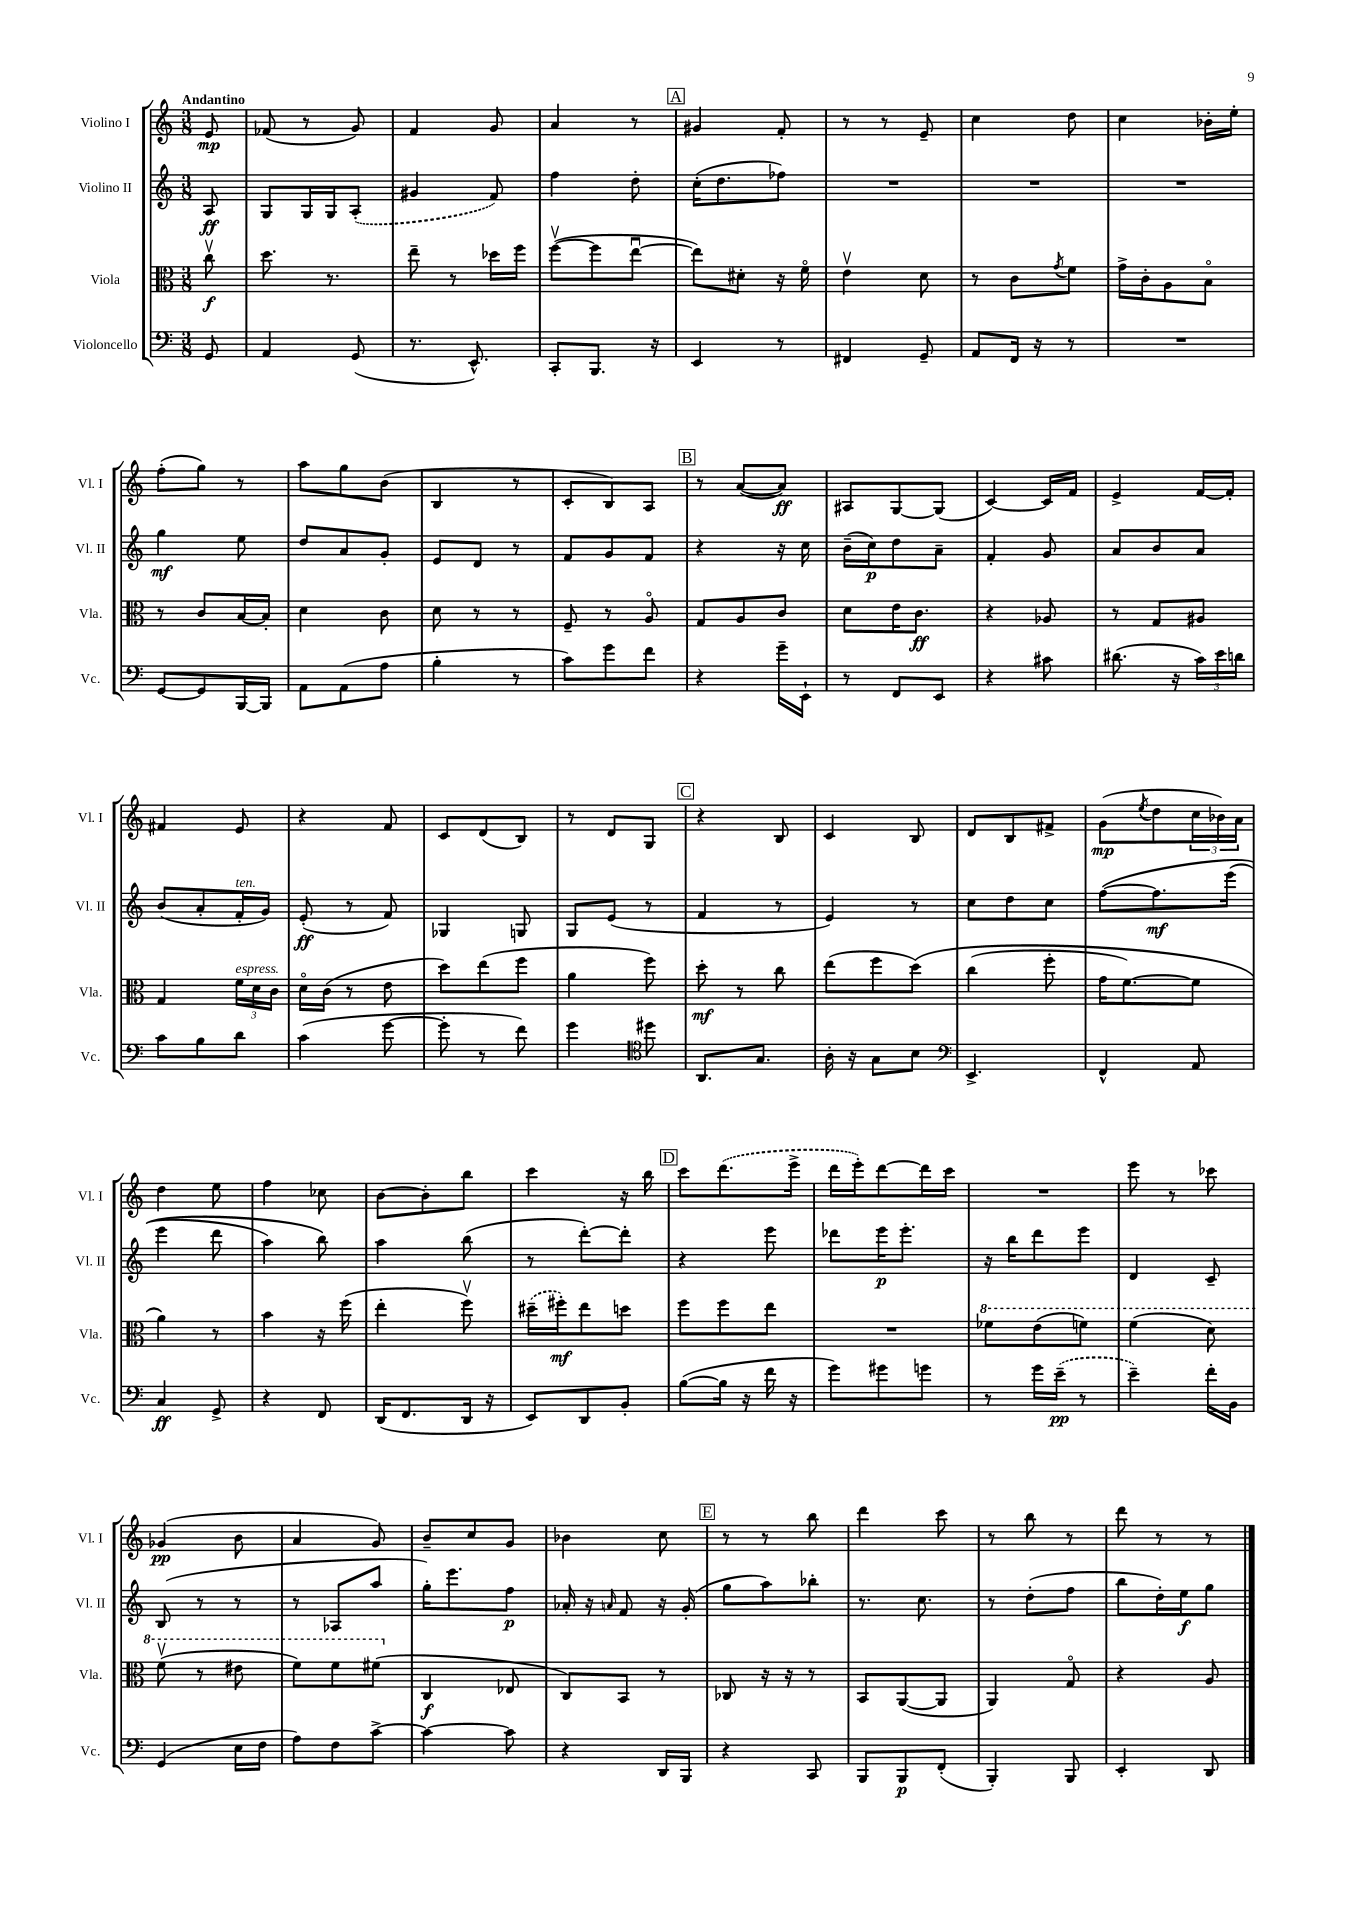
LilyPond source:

<<
\new StaffGroup <<
\new Staff = "s0" \with { instrumentName = "Violino I" shortInstrumentName = "Vl. I" } {
    \clef treble \key c \major \numericTimeSignature \time 3/8 \partial 8 \tempo "Andantino"
    e'8\mp |
    fes'8( r8 g'8) |
    f'4 g'8 |
    a'4 r8 |
    \mark \markup { \box "A" } gis'4 f'8-. |
    r8 r8 e'8-- |
    c''4 d''8 |
    c''4 bes'16-. e''16-. |
    f''8-.( g''8) r8 |
    a''8 g''8 b'8( |
    b4 r8 |
    c'8-. b8) a8 |
    \mark \markup { \box "B" } r8 a'8~( a'8\ff) |
    ais8 g8~ g8( |
    c'4~) c'16 f'16 |
    e'4-> f'16~ f'16-. |
    fis'4 e'8 |
    r4 f'8 |
    c'8 d'8( b8) |
    r8 d'8 g8 |
    \mark \markup { \box "C" } r4 b8 |
    c'4 b8 |
    d'8 b8 fis'8-> |
    g'8\mp( \acciaccatura { e''8 } d''8 \tuplet 3/2 { c''16 bes'16) a'16 } |
    d''4 e''8 |
    f''4 ces''8 |
    b'8~ b'8-. b''8 |
    c'''4 r16 b''16 |
    \mark \markup { \box "D" } c'''8 \once \slurDashed d'''8.( e'''16-> |
    d'''16 e'''16-.) d'''8~ d'''16 c'''16 |
    R4. |
    e'''8 r8 ces'''8 |
    ges'4\pp( b'8 |
    a'4 g'8) |
    b'8-- c''8 g'8 |
    bes'4 c''8 |
    \mark \markup { \box "E" } r8 r8 b''8 |
    d'''4 c'''8 |
    r8 b''8 r8 |
    d'''8 r8 r8 \bar "|." |
}
\new Staff = "s1" \with { instrumentName = "Violino II" shortInstrumentName = "Vl. II" } {
    \clef treble \key c \major \numericTimeSignature \time 3/8 \partial 8
    a8\ff |
    g8 g16 g16 \once \slurDashed a8-.( |
    gis'4 f'8) |
    f''4 d''8-. |
    \mark \markup { \box "A" } c''16-.( d''8. fes''8) |
    R4. |
    R4. |
    R4. |
    g''4\mf e''8 |
    d''8 a'8 g'8-. |
    e'8 d'8 r8 |
    f'8 g'8 f'8 |
    \mark \markup { \box "B" } r4 r16 c''16 |
    b'16--( c''16\p) d''8 a'8-- |
    f'4-. g'8 |
    a'8 b'8 a'8 |
    b'8( a'8-. f'16-.^\markup { \italic "ten." } g'16) |
    e'8-.\ff( r8 f'8) |
    ges4 g8 |
    g8 e'8( r8 |
    \mark \markup { \box "C" } f'4 r8 |
    e'4) r8 |
    c''8 d''8 c''8 |
    f''8~\( f''8.\mf e'''16( |
    e'''4 d'''8 |
    a''4) b''8\) |
    a''4 b''8( |
    r8 d'''8~-.) d'''8-. |
    \mark \markup { \box "D" } r4 e'''8 |
    des'''8 e'''16\p e'''8.-. |
    r16 b''16 d'''8 e'''8 |
    d'4 c'8-- |
    b8( r8 r8 |
    r8 aes8 a''8 |
    g''16-.) e'''8. f''8\p |
    aes'16-. r16 \grace { a'16 } f'8 r16 g'16-.( |
    \mark \markup { \box "E" } g''8 a''8) bes''8-. |
    r8. c''8. |
    r8 d''8-.( f''8 |
    b''8 d''16-.) e''16\f g''8 \bar "|." |
}
\new Staff = "s2" \with { instrumentName = "Viola" shortInstrumentName = "Vla." } {
    \clef alto \key c \major \numericTimeSignature \time 3/8 \partial 8
    c''8\upbow\f |
    d''8. r8. |
    e''8-- r8 des''16 f''16 |
    f''8~\upbow( f''8 e''8~\downbow |
    \mark \markup { \box "A" } e''8) dis'8-. r16 f'16\flageolet |
    e'4\upbow d'8 |
    r8 c'8 \acciaccatura { g'8 } f'8 |
    g'16-> c'16-. a8 b8\flageolet |
    r8 c'8 b16~ b16-. |
    d'4 c'8 |
    d'8 r8 r8 |
    f8-- r8 a8\flageolet |
    \mark \markup { \box "B" } g8 a8 c'8 |
    d'8 e'16 c'8.\ff |
    r4 aes8 |
    r8 g8 ais8 |
    g4 \tuplet 3/2 { f'16^\markup { \italic "espress." } d'16 c'16 } |
    d'16\flageolet c'16( r8 e'8 |
    d''8) e''8( f''8 |
    a'4 f''8) |
    \mark \markup { \box "C" } d''8-.\mf r8 c''8 |
    e''8( f''8 d''8)\( |
    c''4( f''8-. |
    g'16 f'8.~) f'8 |
    a'4\) r8 |
    b'4 r16 f''16( |
    e''4-. f''8\upbow) |
    \once \slurDashed dis''16--( fis''16-.\mf) e''8 d''8 |
    \mark \markup { \box "D" } f''8 f''8 e''8 |
    R4. |
    \ottava #1 fes''8 e''8( f''8) |
    f''4( d''8) |
    f''8\upbow( r8 eis''8 |
    f''8) f''8 fis''8( \ottava #0 |
    c4\f ees8 |
    c8) b,8 r8 |
    \mark \markup { \box "E" } ces8 r16 r16 r8 |
    b,8 a,8~( a,8 |
    a,4) g8\flageolet |
    r4 a8 \bar "|." |
}
\new Staff = "s3" \with { instrumentName = "Violoncello" shortInstrumentName = "Vc." } {
    \clef bass \key c \major \numericTimeSignature \time 3/8 \partial 8
    g,8 |
    a,4 g,8( |
    r8. e,8.-^) |
    c,8-. b,,8. r16 |
    \mark \markup { \box "A" } e,4 r8 |
    fis,4 g,8-- |
    a,8 f,16 r16 r8 |
    R4. |
    g,8~ g,8 b,,16~ b,,16 |
    a,8 a,8( a8 |
    b4-. r8 |
    c'8) g'8 f'8 |
    \mark \markup { \box "B" } r4 g'16-- e,16-! |
    r8 f,8 e,8 |
    r4 cis'8 |
    dis'8.( r16 \tuplet 3/2 { c'16) e'16 d'16 } |
    c'8 b8 d'8 |
    c'4( g'8~ |
    g'8-. r8 f'8) |
    g'4 \clef tenor dis''8 |
    \mark \markup { \box "C" } a,8. g8. |
    a16-. r16 g8 b8 |
    \clef bass e,4.-> |
    f,4-^ a,8 |
    c4\ff g,8-> |
    r4 f,8 |
    d,16( f,8. d,16 r16 |
    e,8) d,8 b,8-. |
    \mark \markup { \box "D" } b8~( b16 r16 f'16 r16 |
    g'8) gis'8 g'8 |
    r8 g'16 \once \slurDashed e'16--\pp( r8 |
    e'4--) f'16-. b,16 |
    g,4( e16 f16 |
    a8) f8 c'8~-> |
    c'4~ c'8 |
    r4 d,16 b,,16 |
    \mark \markup { \box "E" } r4 c,8 |
    b,,8 b,,8\p f,8-.( |
    b,,4-.) b,,8 |
    e,4-. d,8 \bar "|." |
}
>>
>>
\layout { \context { \Score \remove "Bar_number_engraver" } }
